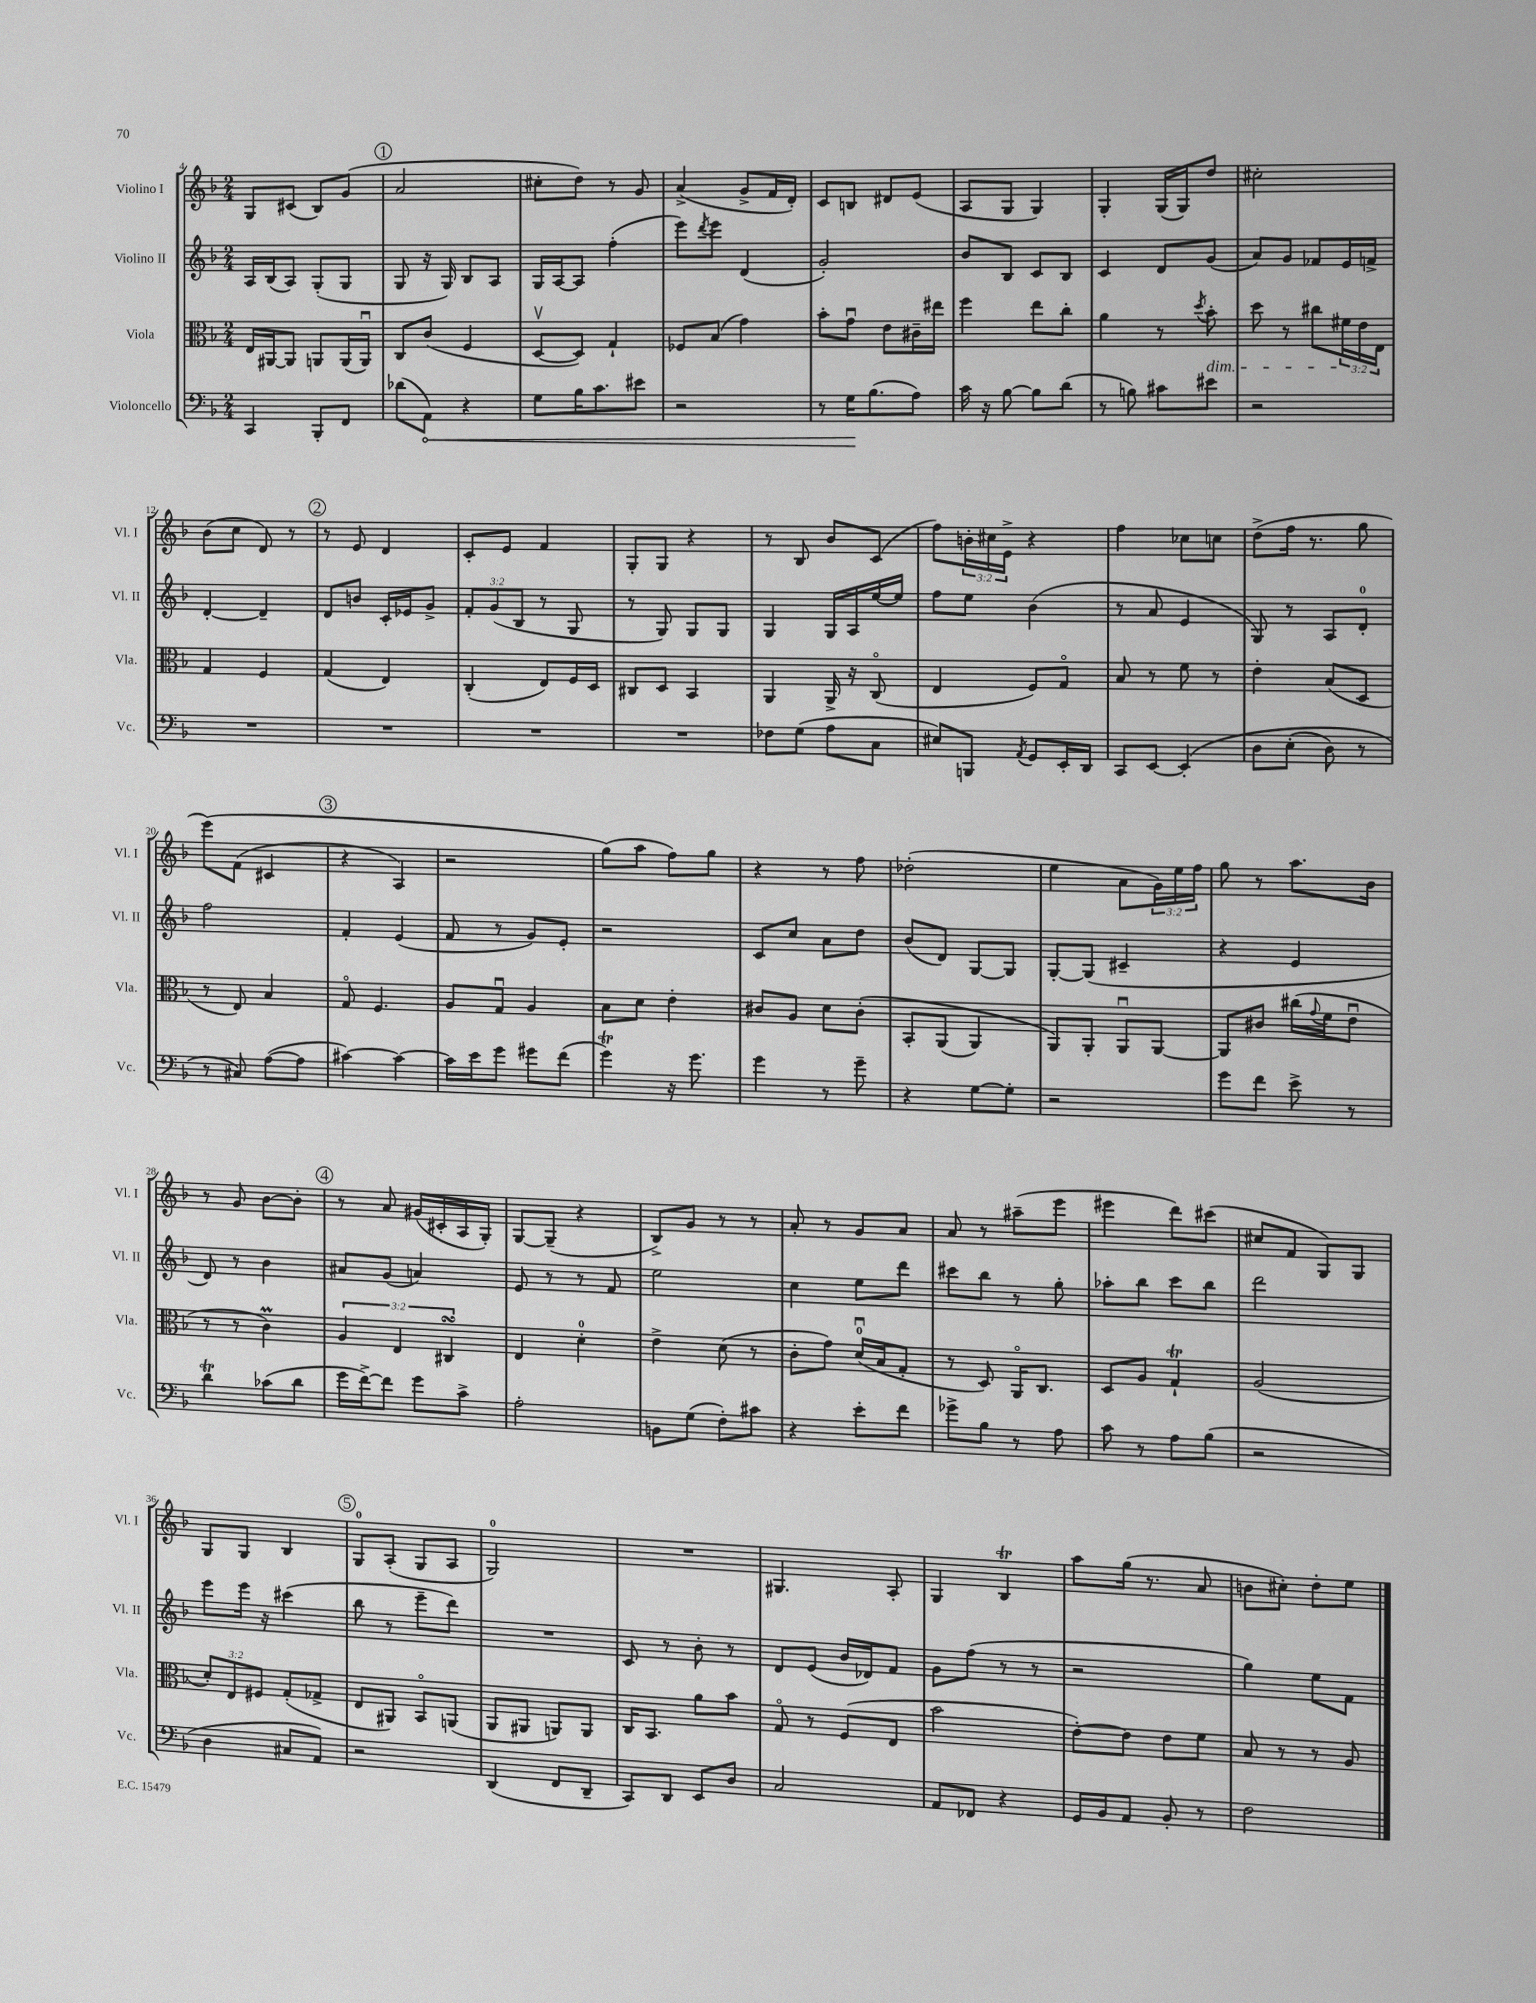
<<
\new StaffGroup <<
\new Staff = "s0" \with { instrumentName = "Violino I" shortInstrumentName = "Vl. I" } {
    \clef treble \key f \major \numericTimeSignature \time 2/4 \override Staff.TupletNumber.text = #tuplet-number::calc-fraction-text
    g8 cis'8( bes8) g'8( |
    \mark \markup { \circle "1" } a'2 |
    cis''8-. d''8) r8 g'8 |
    a'4->( g'8-> f'16 d'16-.) |
    c'8 b8 dis'8 e'8( |
    a8 g8 g4) |
    g4-. g16( g16) d''8 |
    cis''2-. |
    bes'8( c''8 d'8) r8 |
    \mark \markup { \circle "2" } r8 e'8 d'4 |
    c'8-. e'8 f'4 |
    g8-. g8 r4 |
    r8 bes8 bes'8 c'8( |
    f''8) \tuplet 3/2 { b'16-. cis''16 e'16-> } r4 |
    f''4 ces''8 c''8 |
    d''8->( f''16 r8. g''8 |
    e'''8)\( f'8( cis'4 |
    \mark \markup { \circle "3" } r4 a4) |
    r2 |
    g''8(\) a''8 f''8) g''8 |
    r4 r8 f''8 |
    des''2-.( |
    e''4 a'8 \tuplet 3/2 { g'16) e''16 f''16 } |
    g''8 r8 a''8. bes'16 |
    r8 g'8 bes'8~ bes'8-. |
    \mark \markup { \circle "4" } r8 a'8 gis'16( cis'16-. a16 g16-.) |
    g8~ g8--( r4 |
    bes8->) g'8 r8 r8 |
    a'8-. r8 g'8 a'8 |
    a'8 r8 ais''8--( e'''8 |
    eis'''4 d'''8) cis'''8( |
    cis''8 f'8 g8) g8 |
    g8 g8 bes4 |
    \mark \markup { \circle "5" } g8-0 a8-.( g8 a8 |
    g2-0) |
    R2 |
    gis4. a8-. |
    g4 bes4\trill |
    a''8 g''16( r8. a'8 |
    b'8 cis''8-.) d''8-. e''8 \bar "|." |
}
\new Staff = "s1" \with { instrumentName = "Violino II" shortInstrumentName = "Vl. II" } {
    \clef treble \key f \major \numericTimeSignature \time 2/4 \override Staff.TupletNumber.text = #tuplet-number::calc-fraction-text
    a16 bes16( a8) g8-.( g8 |
    \mark \markup { \circle "1" } g8 r16 g16) bes8 a8 |
    g16 a16~ a8 f''4-.( |
    e'''8) \acciaccatura { d'''8 } e'''8 d'4( |
    g'2-.) |
    bes'8 bes8 c'8 bes8 |
    c'4 d'8 g'8( |
    a'8) g'8 fes'8 e'16 f'16-> |
    d'4~-. d'4-- |
    \mark \markup { \circle "2" } d'8 b'8 c'16-. ees'16 g'8-> |
    \tuplet 3/2 { f'8-. g'8( bes8 } r8 g8 |
    r8 g8) g8 g8 |
    g4 g16 a16 e''16~ e''16 |
    f''8 e''8 bes'4( |
    r8 a'8 e'4 |
    g8) r8 a8 d'8-0-. |
    f''2 |
    \mark \markup { \circle "3" } f'4-. e'4( |
    f'8 r8 g'8) e'8-. |
    r2 |
    c'8 c''8 a'8 d''8 |
    bes'8( d'8) g8~ g8 |
    g8~-. g8( cis'4-- |
    r4 e'4 |
    d'8) r8 bes'4 |
    \mark \markup { \circle "4" } ais'8 g'8( a'4) |
    e'8 r8 r8 f'8 |
    e''2 |
    c''4 e''8 d'''8 |
    cis'''8 bes''8 r8 g''8-. |
    aes''8-. bes''8 c'''8 bes''8 |
    d'''2 |
    e'''8 e'''16 r16 cis'''4( |
    \mark \markup { \circle "5" } bes''8 r8 e'''8-- d'''8) |
    R2 |
    c'8 r8 bes'8-. r8 |
    d'8 e'8( bes'16 des'16) f'8 |
    g'8 f''8( r8 r8 |
    r2 |
    g''4) e''8 f'8 \bar "|." |
}
\new Staff = "s2" \with { instrumentName = "Viola" shortInstrumentName = "Vla." } {
    \clef alto \key f \major \numericTimeSignature \time 2/4 \override Staff.TupletNumber.text = #tuplet-number::calc-fraction-text
    e16 ais,16~ ais,8 a,8 a,16( a,16\downbow) |
    \mark \markup { \circle "1" } c8 c'8( f4 |
    d8~\upbow d8) g4-! |
    fes8 bes8( g'4) |
    bes'8-. g'8\downbow e'8 cis'16-- eis''16 |
    f''4 e''8 c''8-. |
    a'4 r8 \acciaccatura { d''8 } bes'8-.\dim |
    d''8 r8 cis''8 \tuplet 3/2 { fis'16\! e'16 e16 } |
    g4 f4 |
    \mark \markup { \circle "2" } g4( e4) |
    c4-.( e8) f16 d16 |
    cis8 d8 bes,4 |
    a,4 a,16-> r16 c8\flageolet( |
    e4 f8) g8\flageolet |
    bes8 r8 f'8 r8 |
    e'4-. bes8( d8 |
    r8 e8) bes4 |
    \mark \markup { \circle "3" } g8\flageolet f4. |
    a8 g8\downbow a4 |
    bes8 d'8 e'4-. |
    cis'8 a8 d'8 cis'8-.\( |
    bes,8-. a,8( a,4) |
    a,8\) a,8-. a,8\downbow a,8~ |
    a,8 cis'8 cis''16( \appoggiatura { g'8 } f'16 e'8\downbow |
    r8 r8 c'4\prall) |
    \mark \markup { \circle "4" } \tuplet 3/2 { a4 e4 cis4\turn } |
    e4 d'4-0-. |
    e'4-> d'8( r8 |
    c'8-. g'8) d'16-0\downbow( bes16 g8-. |
    r8 d8) a,16\flageolet c8. |
    d8 a8 g4-!\trill |
    a2( |
    \tuplet 3/2 { d'8-.) e8 fis8 } g8-.( ges8-> |
    \mark \markup { \circle "5" } e8 ais,8) bes,8\flageolet a,8( |
    a,8 ais,8 a,8) a,8 |
    c16 bes,8. a'8 bes'8 |
    g8\flageolet r8 f8( e8 |
    bes'2 |
    e'8~-.) e'8 e'8 f'8 |
    bes8 r8 r8 a8 \bar "|." |
}
\new Staff = "s3" \with { instrumentName = "Violoncello" shortInstrumentName = "Vc." } {
    \clef bass \key f \major \numericTimeSignature \time 2/4
    c,4 bes,,8-. f,8 |
    \mark \markup { \circle "1" } des'8( \once \override Hairpin.circled-tip = ##t a,8\<) r4 |
    g8 bes16 c'8. eis'8 |
    r2 |
    r8 g16\! bes8.( a8) |
    c'16 r16 bes8~ bes8 d'8( |
    r8 b8) cis'8 eis'8 |
    r2 |
    R2 |
    \mark \markup { \circle "2" } R2 |
    R2 |
    R2 |
    fes8 g8( a8 c8 |
    eis8) b,,8 \acciaccatura { a,8 } g,8 e,16-. d,16 |
    c,8 e,8~ e,4-.\( |
    d8 e8-.( d8) r8 |
    r8 cis8\) a8~( a8 |
    \mark \markup { \circle "3" } cis'4~) cis'4~ |
    cis'16 e'16 g'8 gis'8 f'8( |
    g'4\trill) r16 g'8. |
    g'4 r8 g'8-- |
    r4 g8~ g8-. |
    r2 |
    g'8 f'8 e'8-> r8 |
    d'4\trill ces'8( d'8 |
    \mark \markup { \circle "4" } g'16 f'16~->) f'8 g'8 c'8-> |
    a2-. |
    b,8 g8( f8-.) cis'8 |
    r4 e'8-. f'8 |
    ges'8-> bes8 r8 a8 |
    c'8 r8 a8 bes8( |
    r2 |
    d4 cis8 a,8) |
    \mark \markup { \circle "5" } r2 |
    d,4( f,8 d,8-- |
    c,8) d,8 e,8 d8 |
    c2 |
    a,8 fes,8 r4 |
    g,16 bes,16 a,8 bes,8-. r8 |
    f2 \bar "|." |
}
>>
>>
\layout { \context { \Score currentBarNumber = #4 } }
